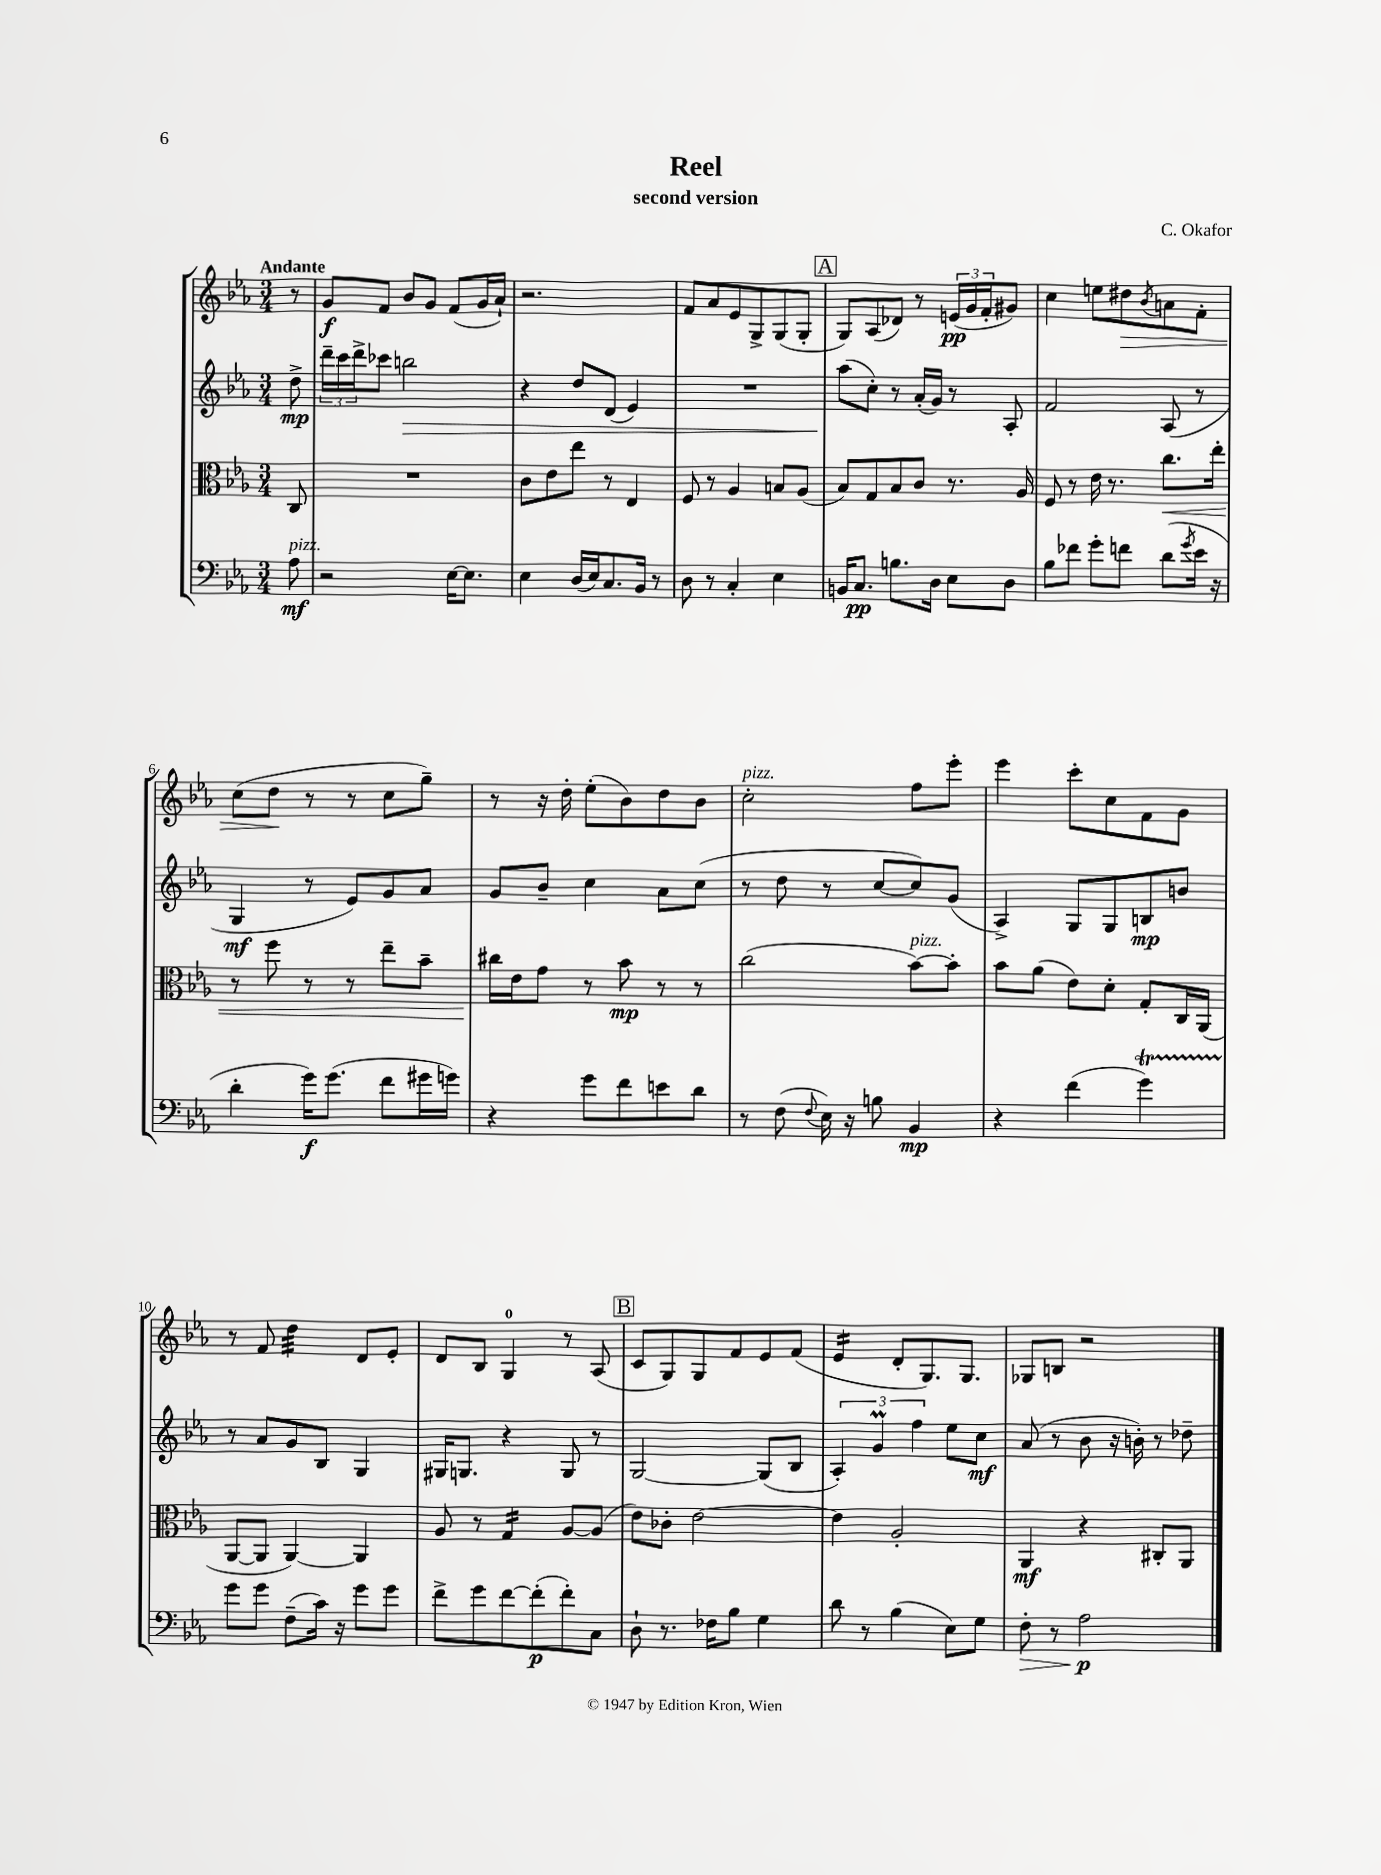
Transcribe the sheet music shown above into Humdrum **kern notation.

**kern	**kern	**kern	**kern
*staff4	*staff3	*staff2	*staff1
*clefF4	*clefC3	*clefG2	*clefG2
*k[b-e-a-]	*k[b-e-a-]	*k[b-e-a-]	*k[b-e-a-]
*M3/4	*M3/4	*M3/4	*M3/4
8A-	8C	8dd^	8r
=	=	=	=
2r	2.r	24ddd~	8g
.	.	24ccc	.
.	.	24ddd^	.
.	.	8ccc-	8f
.	.	2bb	8b-
.	.	.	8g
[16E-	.	.	(8f
8.E-]	.	.	.
.	.	.	16g
.	.	.	16a-`)
=	=	=	=
4E-	8c	4r	2.r
.	8e-	.	.
(16D	8ee-	8dd	.
16E-)	.	.	.
8.C	8r	(8d	.
.	4E-	4e-)	.
16BB-	.	.	.
8r	.	.	.
=	=	=	=
8D	8F	2.r	8f
8r	8r	.	8a-
4C'	4A-	.	8e-
.	.	.	8G^
4E-	8B	.	(8G
.	(8A-	.	8G'
=	=	=	=
16BB	8B-)	(8aa-	8G)
8.C	.	.	.
.	8G	8cc')	(8A-
8.B	8B-	8r	8d-)
.	8c	(16a-'	8r
16D	.	16g)	.
8E-	8.r	8r	(24e
.	.	.	24g
.	.	.	24f'
8D	.	8A-'	8g#)
.	16A-	.	.
=	=	=	=
8B-	8F	2f	4cc
8f-	8r	.	.
8g'	16e-	.	8ee
.	8.r	.	.
8f	.	.	8dd#
.	.	.	8qb-
(8d	8.cc	(8A-	8a
8qg	.	.	.
16e-	.	8r	8f'
16r	16ee-'	.	.
=	=	=	=
4d'	8r	4G	(8cc
.	8ff	.	8dd
16g)	8r	8r	8r
(8.g	.	.	.
.	8r	8e-)	8r
8f	8ee-~	8g	8cc
16g#	8b-~	8a-	8gg~)
16g)	.	.	.
=	=	=	=
4r	16cc#	8g	8r
.	16e-	.	.
.	8g	8b-~	16r
.	.	.	16dd'
8g	8r	4cc	(8ee-'
8f	8b-	.	8b-)
8e	8r	8a-	8dd
8d	8r	(8cc	8b-
=	=	=	=
8r	(2cc	8r	2cc'
(8F	.	8dd	.
8qqF	.	.	.
16E-)	.	8r	.
16r	.	.	.
8B	.	[8cc	.
4BB-	[8b-)	8cc])	8ff
.	8b-']	(8g	8eee-'
=	=	=	=
4r	8b-	4A-^)	4eee-
.	(8a-	.	.
(4f	8e-)	8G	8ccc'
.	8d'	8G	8cc
4g)	8G'	8B	8f
.	16C	8b	8g
.	(16AA-	.	.
=	=	=	=
8g	[8AA-	8r	8r
8g	8AA-]	8a-	8f
(8F~	[4AA-)	8g	4dd
16c)	.	8B-	.
16r	.	.	.
8g	4AA-]	4G	8d
8g	.	.	8e-'
=	=	=	=
8f^	8A-	16G#	8d
.	.	8.G	.
8g	8r	.	8B-
[8f	4G	4r	4G
(8f']	.	.	.
8f')	[8A-	8G	8r
8C	(8A-]	8r	(8A-
=	=	=	=
8D`	8e-)	[2G	8c
8.r	8c-'	.	8G)
.	[2e-	.	8G
16F-	.	.	.
8B-	.	.	8f
4G	.	(8G]	8e-
.	.	8B-	(8f
=	=	=	=
8d	4e-]	6A-')	4e-
8r	.	.	.
.	.	6g	.
(4B-	2A-'	.	8d'
.	.	6ff	.
.	.	.	8.G)
8E-)	.	8ee-	.
.	.	.	8.G
8G	.	8cc	.
=	=	=	=
8F'	4AA-	(8a-	8G-
8r	.	8r	8B
2A-	4r	8b-	2r
.	.	16r	.
.	.	16b')	.
.	8C#'	8r	.
.	8AA-	8dd-~	.
==	==	==	==
*-	*-	*-	*-
